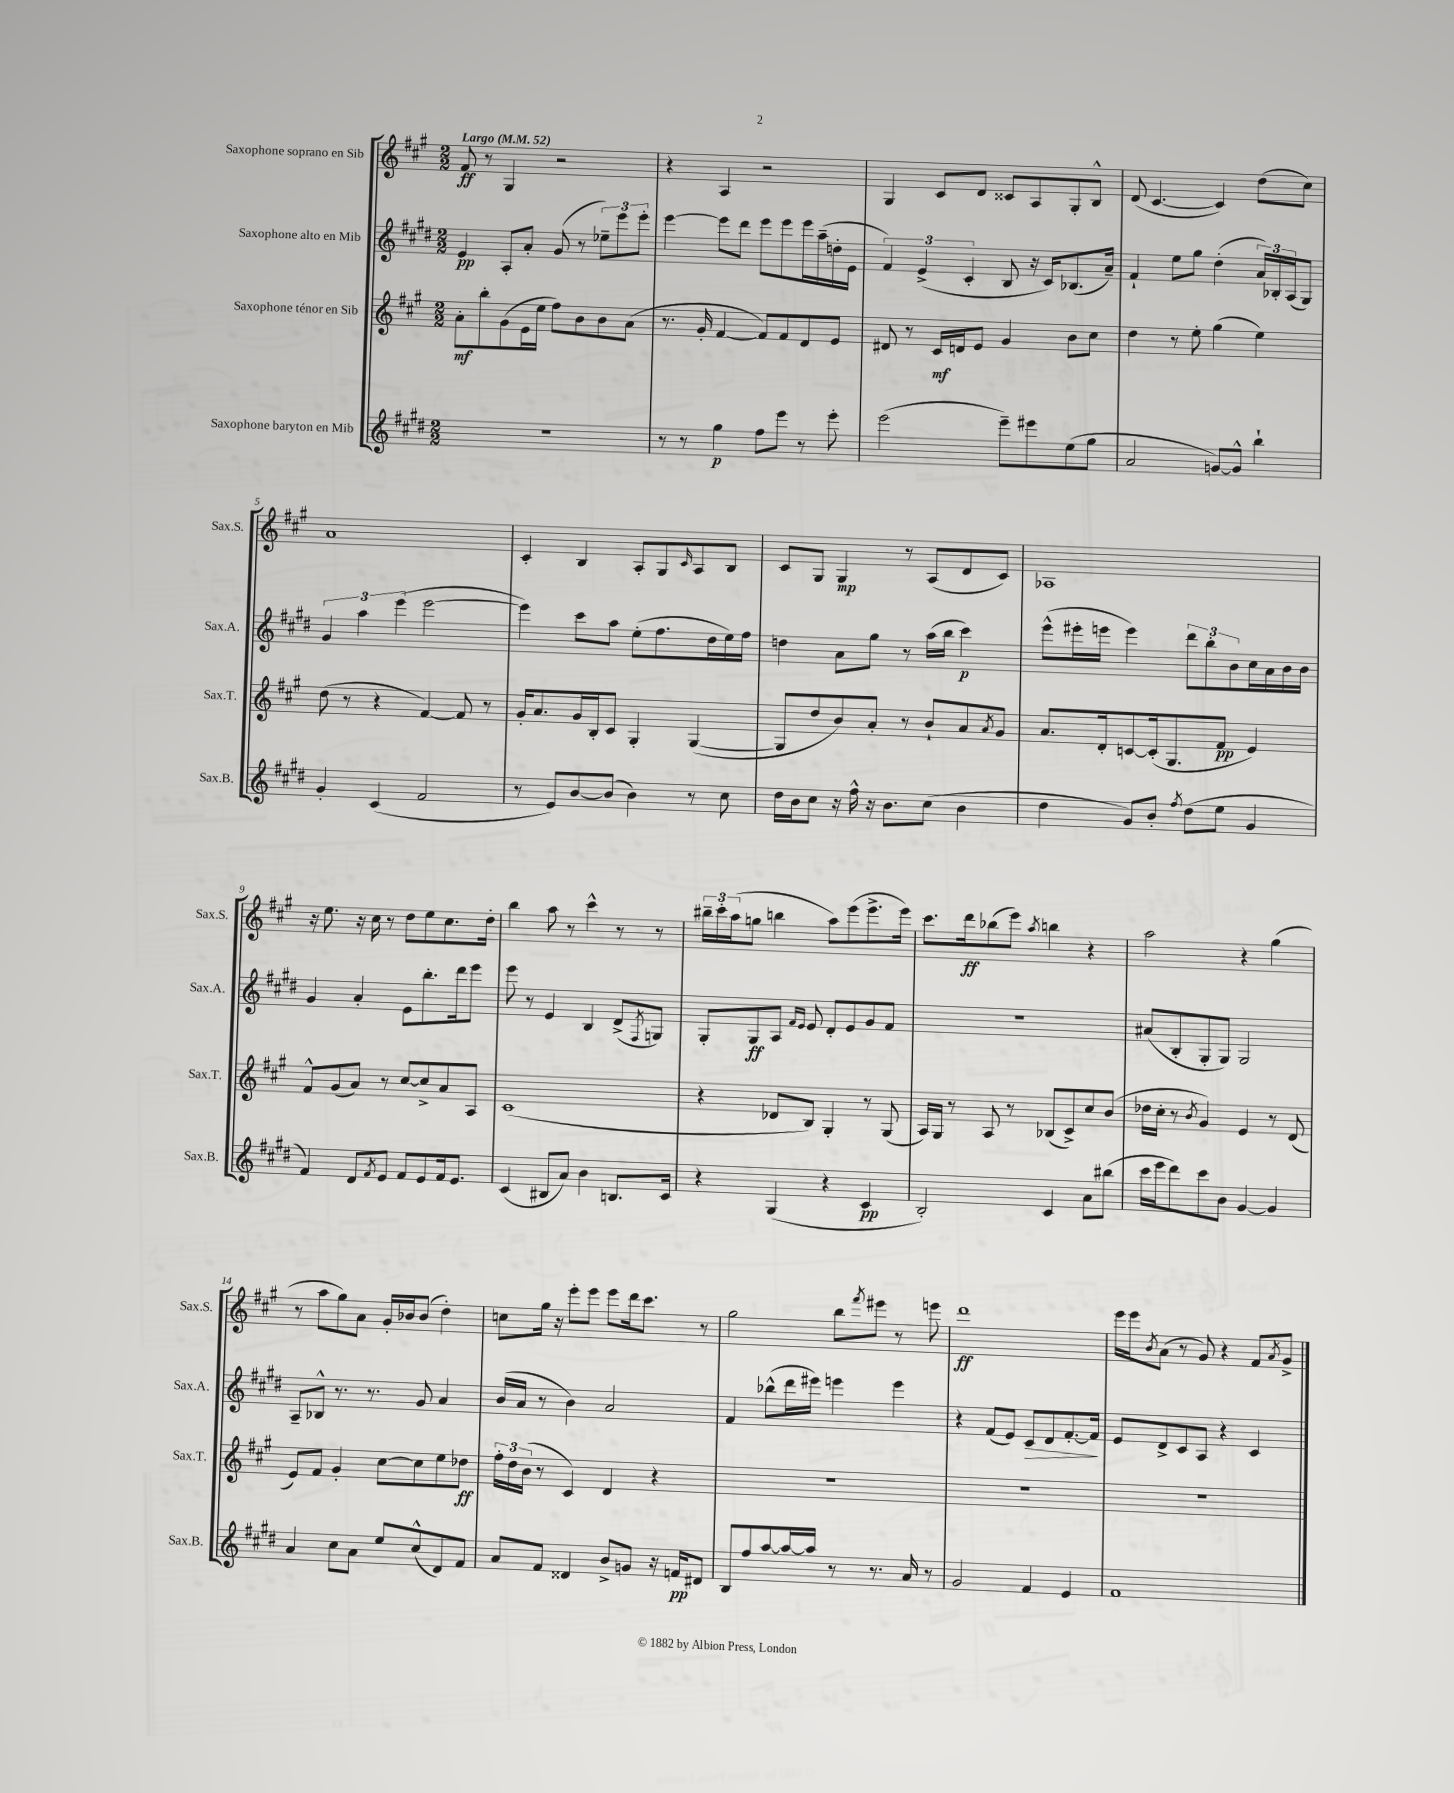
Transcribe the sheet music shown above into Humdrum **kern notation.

**kern	**kern	**kern	**kern
*staff4	*staff3	*staff2	*staff1
*clefG2	*clefG2	*clefG2	*clefG2
*k[f#c#g#d#]	*k[f#c#g#]	*k[f#c#g#d#]	*k[f#c#g#]
*M2/2	*M2/2	*M2/2	*M2/2
*MM52	*MM52	*MM52	*MM52
1r	8a'	4e	8f#
.	8bb'	.	8r
.	(8g#	8A'	4G#
.	16e	8a'	.
.	16ee	.	.
.	8ff#)	(8g#	2r
.	8b	8r	.
.	8b	12ee-~)	.
.	.	12eee	.
.	(8a	.	.
.	.	12eee'	.
=	=	=	=
8r	8.r	[4eee	4r
8r	.	.	.
.	16g#'	.	.
4gg#	[4f#	8eee]	4A
.	.	8ddd#	.
8ff#	8f#])	8eee	2r
8eee	8f#	8eee	.
8r	8d	16eee	.
.	.	(16aa~	.
8eee'	8e	16dd'	.
.	.	16e	.
=	=	=	=
(2eee	8d#	6f#)	4G#
.	8r	.	.
.	.	(6e^	.
.	16c#	.	8c#
.	16d	.	.
.	.	6c#'	.
.	8e	.	8d
8eee~)	4g#	8B	8c##
8eee#	.	16r	8A
.	.	16c#)	.
(8ee	8b	(8.B-	8G#'
8gg#	8cc#	.	8B^^
.	.	16a~)	.
=	=	=	=
2a	4dd	4f#`	(8d
.	.	.	[4.c#
.	8r	8ee	.
.	8ee'	8gg#	.
[8g)	(4gg#	(4dd#'	4c#])
8g^^]	.	.	.
4bb`	4ee)	24a)	(8dd
.	.	24B-'	.
.	.	(24A	.
.	.	8G#)	8cc#)
=	=	=	=
4g#'	(8dd	6g#	1a
.	8r	.	.
.	.	6aa	.
(4c#	4r	.	.
.	.	(6eee	.
2f#	[4f#)	[2eee	.
.	8f#]	.	.
.	8r	.	.
=	=	=	=
8r	16g#'	4eee])	4c#'
.	8.a	.	.
8e)	.	.	.
[8b	16g#	8ccc#	4B
.	16B'	.	.
(8b]	8c#	8aa	.
4b)	4G#'	(8ee'	8A'
.	.	8.ff#	8G#
.	.	.	16qqc#
8r	([4G#	.	8A
.	.	16dd#	.
8cc#	.	16ee)	8B
.	.	16ff#	.
=	=	=	=
16dd#	8G#]	4dd	8c#
16b	.	.	.
8cc#	8dd	.	8G#
16r	8b)	8a	4G#
16ff#^^	.	.	.
16r	8a'	8gg#	.
8.b	.	.	.
.	8r	8r	8r
(8cc#	8b`	(16aa	(8A
.	.	16bb	.
4b	8a	4ccc#)	8d
.	8qa	.	.
.	8g#	.	8c#)
=	=	=	=
4dd#	8.a	(8eee^^	1A-
.	.	16eee#'	.
.	16d'	16eee	.
8g#)	[8c	4eee)	.
8b'	(16c']	.	.
.	8.G#	.	.
8qff#	.	.	.
(8dd#	.	12ddd#	.
.	.	12bb'	.
8ee	8f#	.	.
.	.	12b	.
4g#	4e)	16cc#	.
.	.	16a	.
.	.	16b	.
.	.	16b	.
=	=	=	=
4f#)	8f#^^	4g#	16r
.	.	.	8.ee
.	(8g#	.	.
8d#	8a)	4a'	16r
.	.	.	16cc#
8qf#	.	.	.
8e	8r	.	8r
8f#	[8cc#	8e	8dd
8e	8cc#^]	8.bb'	8ee
16f#	8a	.	8.cc#
8.e	.	16ddd#	.
.	8A	8eee	.
.	.	.	16dd'
=	=	=	=
(4c#	(1c#	8eee	4bb
.	.	8r	.
8B#	.	4e	8aa
8a)	.	.	8r
4b	.	4B	4ccc#^^
8.B	.	(8d#^	8r
.	.	8qF#	.
.	.	8G)	8r
16c#	.	.	.
=	=	=	=
4r	4r	8G#'	24bb#~
.	.	.	24ccc#'
.	.	.	(24aa
.	.	8G#	8gg
(4G#	8d-	8A	4bb
.	.	16qqf#	.
.	.	16qqe	.
.	8B)	8e	.
4r	4G#'	8d#'	8aa)
.	.	8e	(8eee
4c#	8r	8g#	8.eee^
.	(8G#	8f#	.
.	.	.	16eee)
=	=	=	=
2B')	16A)	1r	8.ccc#
.	16G#	.	.
.	8r	.	.
.	.	.	16ddd
.	8A	.	(8bb-
.	8r	.	8eee)
.	.	.	8qaa
4c#	(8B-	.	4bb
.	8c#^)	.	.
8a	8cc#	.	4r
(8bb#	(8b	.	.
=	=	=	=
16ccc#	16dd-	(8a#	2aa
16eee	16cc#'	.	.
8ddd#)	8r	8B'	.
.	8qb	.	.
8ccc#	4g#)	8G#'	.
8b	.	8G#)	.
[4g#	4e	2G#	4r
4g#]	8r	.	(4gg#
.	(8d	.	.
=	=	=	=
4a	8e)	8A~	8r
.	8f#	8B-^^	8aa
8cc#	4g#'	8.r	8gg#)
8a	.	.	8a
.	.	8.r	.
8ee	[8cc#	.	16g#'
.	.	.	16b-
(8cc#^^	8cc#]	8g#	(8b-
8d#)	8ee	4a	4dd')
8f#	8dd-	.	.
=	=	=	=
8a	24ff#'	(16b	8cc
.	24dd	.	.
.	.	16a	.
.	(24b	.	.
8f#	8r	8r	16gg#
.	.	.	16r
4d##	4c#)	4b)	8eee'
.	.	.	8eee
8b^	4d	2a	8eee
8g	.	.	16ddd
.	.	.	8.ccc#
16r	4r	.	.
16f	.	.	.
8d#	.	.	8r
=	=	=	=
8B	1r	4f#	2gg#
8ff#	.	.	.
[8aa	.	(8bb-^^	.
16aa_	.	16ddd#	.
16aa]	.	16eee#)	.
8r	.	4eee	8bb
.	.	.	8qfff#
8.r	.	.	8eee#
.	.	4eee	8r
16a	.	.	.
8r	.	.	8eee
=	=	=	=
2g#	1r	4r	1ddd
.	.	(8f#	.
.	.	8e)	.
4f#	.	8c#	.
.	.	8d#	.
4e	.	[8.f#'	.
.	.	16f#]	.
=	=	=	=
1f#	1r	8e	16eee
.	.	.	16eee
.	.	.	8qb
.	.	8d#^	(8a
.	.	8c#	8r
.	.	8A	8g#)
.	.	4r	4r
.	.	4c#	8f#
.	.	.	8qa
.	.	.	8g#^
==	==	==	==
*-	*-	*-	*-
